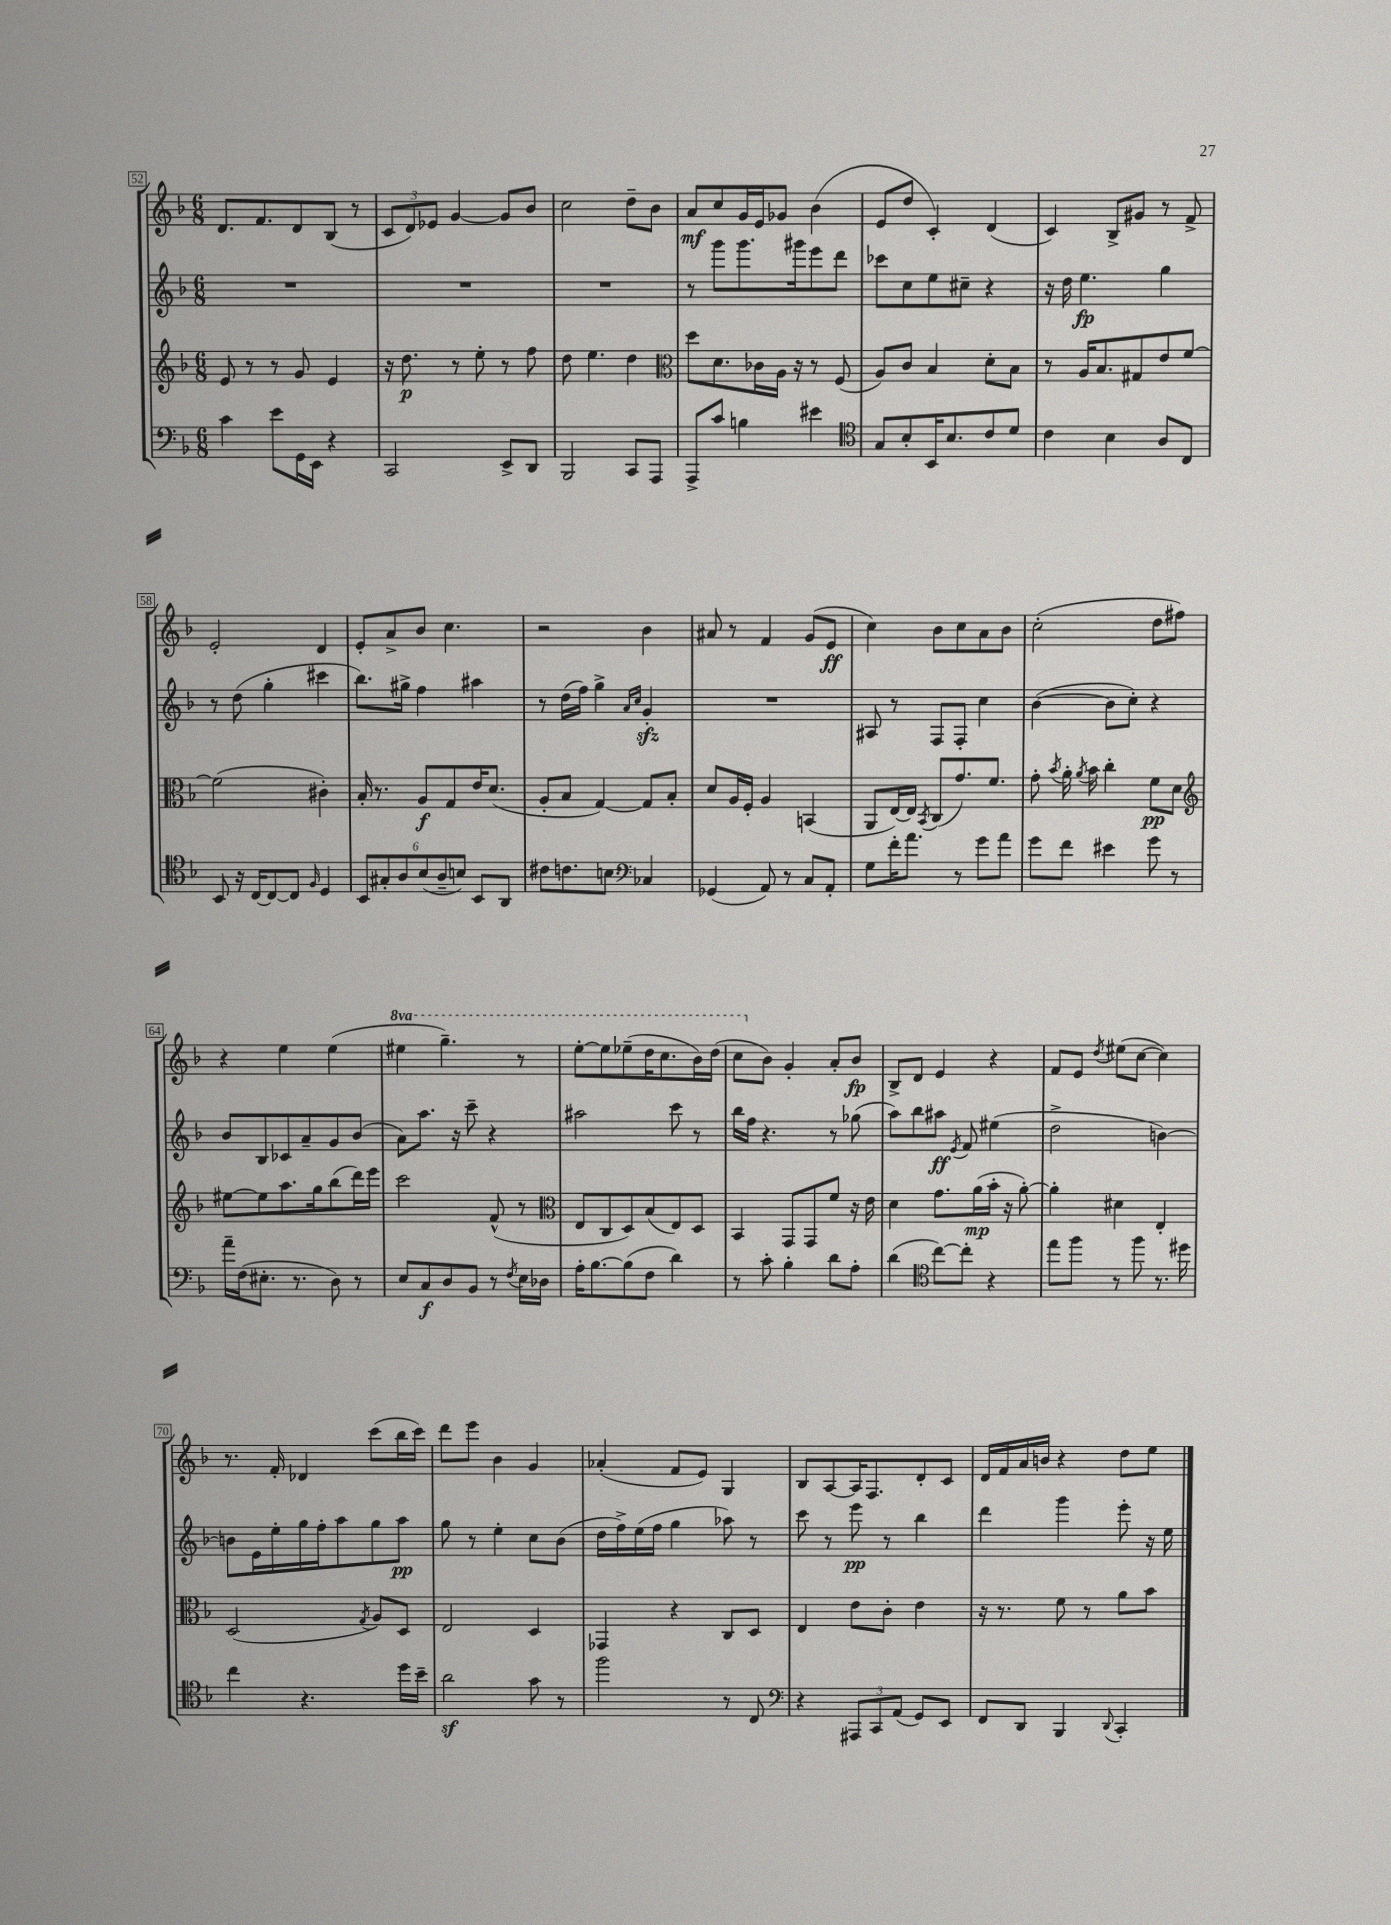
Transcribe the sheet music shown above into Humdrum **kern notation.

**kern	**kern	**kern	**kern
*staff4	*staff3	*staff2	*staff1
*clefF4	*clefG2	*clefG2	*clefG2
*k[b-]	*k[b-]	*k[b-]	*k[b-]
*M6/8	*M6/8	*M6/8	*M6/8
4c	8e	2.r	8.d
.	8r	.	.
.	.	.	8.f
8e	8r	.	.
16GG	8g	.	8d
16EE	.	.	.
4r	4e	.	(8B-
.	.	.	8r
=	=	=	=
2CC	16r	2.r	12c
.	8.dd	.	.
.	.	.	12d)
.	.	.	12e-
.	8r	.	[4g
.	8ee'	.	.
8EE^	8r	.	8g]
8DD	8ff	.	8b-
=	=	=	=
2BBB-	8dd	2.r	2cc
.	4.ee	.	.
8CC	4dd	.	8dd~
8AAA	.	.	8b-
=	=	=	=
*	*clefC3	*	*
8AAA^	8dd	8r	8a
8c	8.d	8ggg	8cc
4B	.	8.ggg	16g
.	16c-	.	16e
.	16A	.	8g-
.	16r	16ggg#	.
4e#	8r	8eee	(4b-
.	(8F	8ddd	.
=	=	=	=
*clefC4	*	*	*
8G	8A)	8ccc-	8e
8B-'	8c	8cc	8dd
16BB-	4B-	8ee	4c')
8.B-	.	.	.
.	.	8cc#~	.
8c	8d'	4r	(4d
8d	8B-	.	.
=	=	=	=
4c	8r	16r	4c)
.	.	16dd	.
.	16A	4.ee	.
.	8.B-	.	.
4B-	.	.	8B-^
.	8G#	.	8g#
8A	8e	4gg	8r
8C	[8f	.	8f^
=	=	=	=
8BB-	(2f]	8r	2e'
16r	.	(8dd	.
[16C	.	.	.
8C_	.	4gg'	.
8C]	.	.	.
16qqF	.	.	.
4D	4c#')	4ccc#	4d
=	=	=	=
12BB-	16B-'	8.bb-)	8e'
.	8.r	.	.
12G#'	.	.	.
.	.	.	8a^
12A	.	.	.
.	.	16gg#^	.
(12B-	8A	4ff	8b-
12A~	.	.	.
.	8G	.	4.cc
12B)	.	.	.
8BB-	16e	4aa#	.
.	(8.d	.	.
8AA	.	.	.
=	=	=	=
8c#	8A'	8r	2r
8.c	8B-	(16dd	.
.	.	16ff)	.
.	[4G)	4gg^	.
8.B	.	.	.
*clefF4	*	*	*
.	.	16qqa	.
.	.	16qqcc	.
4C-	8G]	4g'	4b-
.	8B-'	.	.
=	=	=	=
(4GG-	8d	2.r	8a#
.	16A	.	8r
.	16F'	.	.
8AA)	4A	.	4f
8r	.	.	.
8C	(4BB	.	(8g
8AA'	.	.	8e
=	=	=	=
8G	8AA	8A#	4cc)
16f'	[16E)	8r	.
8.a	16E]	.	.
.	8qBB-	.	.
.	(8C	8F	8b-
8r	8.g)	8F'	8cc
8g	.	4cc	8a
.	8.f	.	.
8a	.	.	8b-
=	=	=	=
8g	8g'	([4b-	(2cc'
.	8qb-	.	.
8f	16a'	.	.
.	8qa	.	.
.	16b-	.	.
4e#	4cc'	8b-]	.
.	.	8cc')	.
8g	8f	4r	8dd
8r	8d	.	8ff#)
=	=	=	=
*	*clefG2	*	*
16a~	[8ee#	8b-	4r
(16F	.	.	.
8.E#'	8ee#]	8B-	.
.	8.aa	8c-	4ee
8.r	.	.	.
.	.	8a~	.
.	16gg	.	.
8D)	(8bb-	8g	(4ee
8r	16ddd)	(8b-	.
.	16eee	.	.
=	=	=	=
8E	2ccc	8a)	4eee#
8C	.	8.aa	.
8D	.	.	4.ggg~)
.	.	16r	.
8BB-	.	8ccc~	.
8r	(8f^^	4r	.
8qF	.	.	.
16E	8r	.	8r
16D-	.	.	.
=	=	=	=
*	*clefC3	*	*
16A'	8E	2aa#	[8eee'
[8.B-	.	.	.
.	8C	.	8eee]
(8B-]	8D)	.	(8eee-~
8F	(8B-	.	16ddd
.	.	.	8.ccc
4d)	8E)	8ccc	.
.	8D	8r	16bb-)
.	.	.	(16ddd
=	=	=	=
8r	4BB-	16bb-	8ccc
.	.	16ff	.
8c'	.	4.r	8b-)
4B-'	8GG	.	4g'
.	8GG	.	.
8d	8f	8r	8a'
8A'	16r	(8gg-	8b-
.	16e	.	.
=	=	=	=
(4d	4d	8aa)	8B-^
.	.	8bb-	8d
*clefC4	*	*	*
[8cc)	8.g	8aa#	4e
.	.	8qe	.
8cc']	.	8f	.
.	(16a	.	.
4r	16b-'	(4ee#	4r
.	16r	.	.
.	[8a')	.	.
=	=	=	=
8ee	4a']	2dd^	8f
8ff	.	.	8e
.	.	.	8qdd
8r	4d#	.	(8ee#
8ff	.	.	[8cc
8.r	4E'	[4b)	4cc])
16dd#	.	.	.
=	=	=	=
4cc	(2D	8b]	8.r
.	.	16e	.
.	.	16ee'	16f'
4.r	.	16gg	4d-
.	.	16ff'	.
.	.	8aa	.
.	8qG	.	.
.	8A)	8gg	(8ccc
16dd	8D	8aa	16bb-
16b-~	.	.	16ccc)
=	=	=	=
2a	2E	8gg	8ddd
.	.	8r	8eee
.	.	4ee'	4b-
8g	4D	8cc	4g
8r	.	(8b-	.
=	=	=	=
2ff	4GG-	16dd	(4a-'
.	.	16ff^)	.
.	.	(16ee	.
.	.	16ff	.
.	4r	4gg	8f
.	.	.	8e)
8r	8C	8aa-)	4G
8C	8D	8r	.
=	=	=	=
*clefF4	*	*	*
4r	4E	8ccc	8B-
.	.	8r	[8A
12AAA#	8e	8eee	16A]
.	.	.	8.F
12CC	.	.	.
.	8c'	8r	.
(12AA	.	.	.
8GG)	4e	4bb-	8d'
8EE	.	.	8c
=	=	=	=
8FF	16r	4ddd	16d
.	8.r	.	16f
8DD	.	.	16a
.	.	.	16b
4BBB-	8f	4ggg	4r
.	8r	.	.
8qqDD	.	.	.
4CC'	8a	8eee'	8dd
.	8b-	16r	8ee
.	.	16ee	.
==	==	==	==
*-	*-	*-	*-
